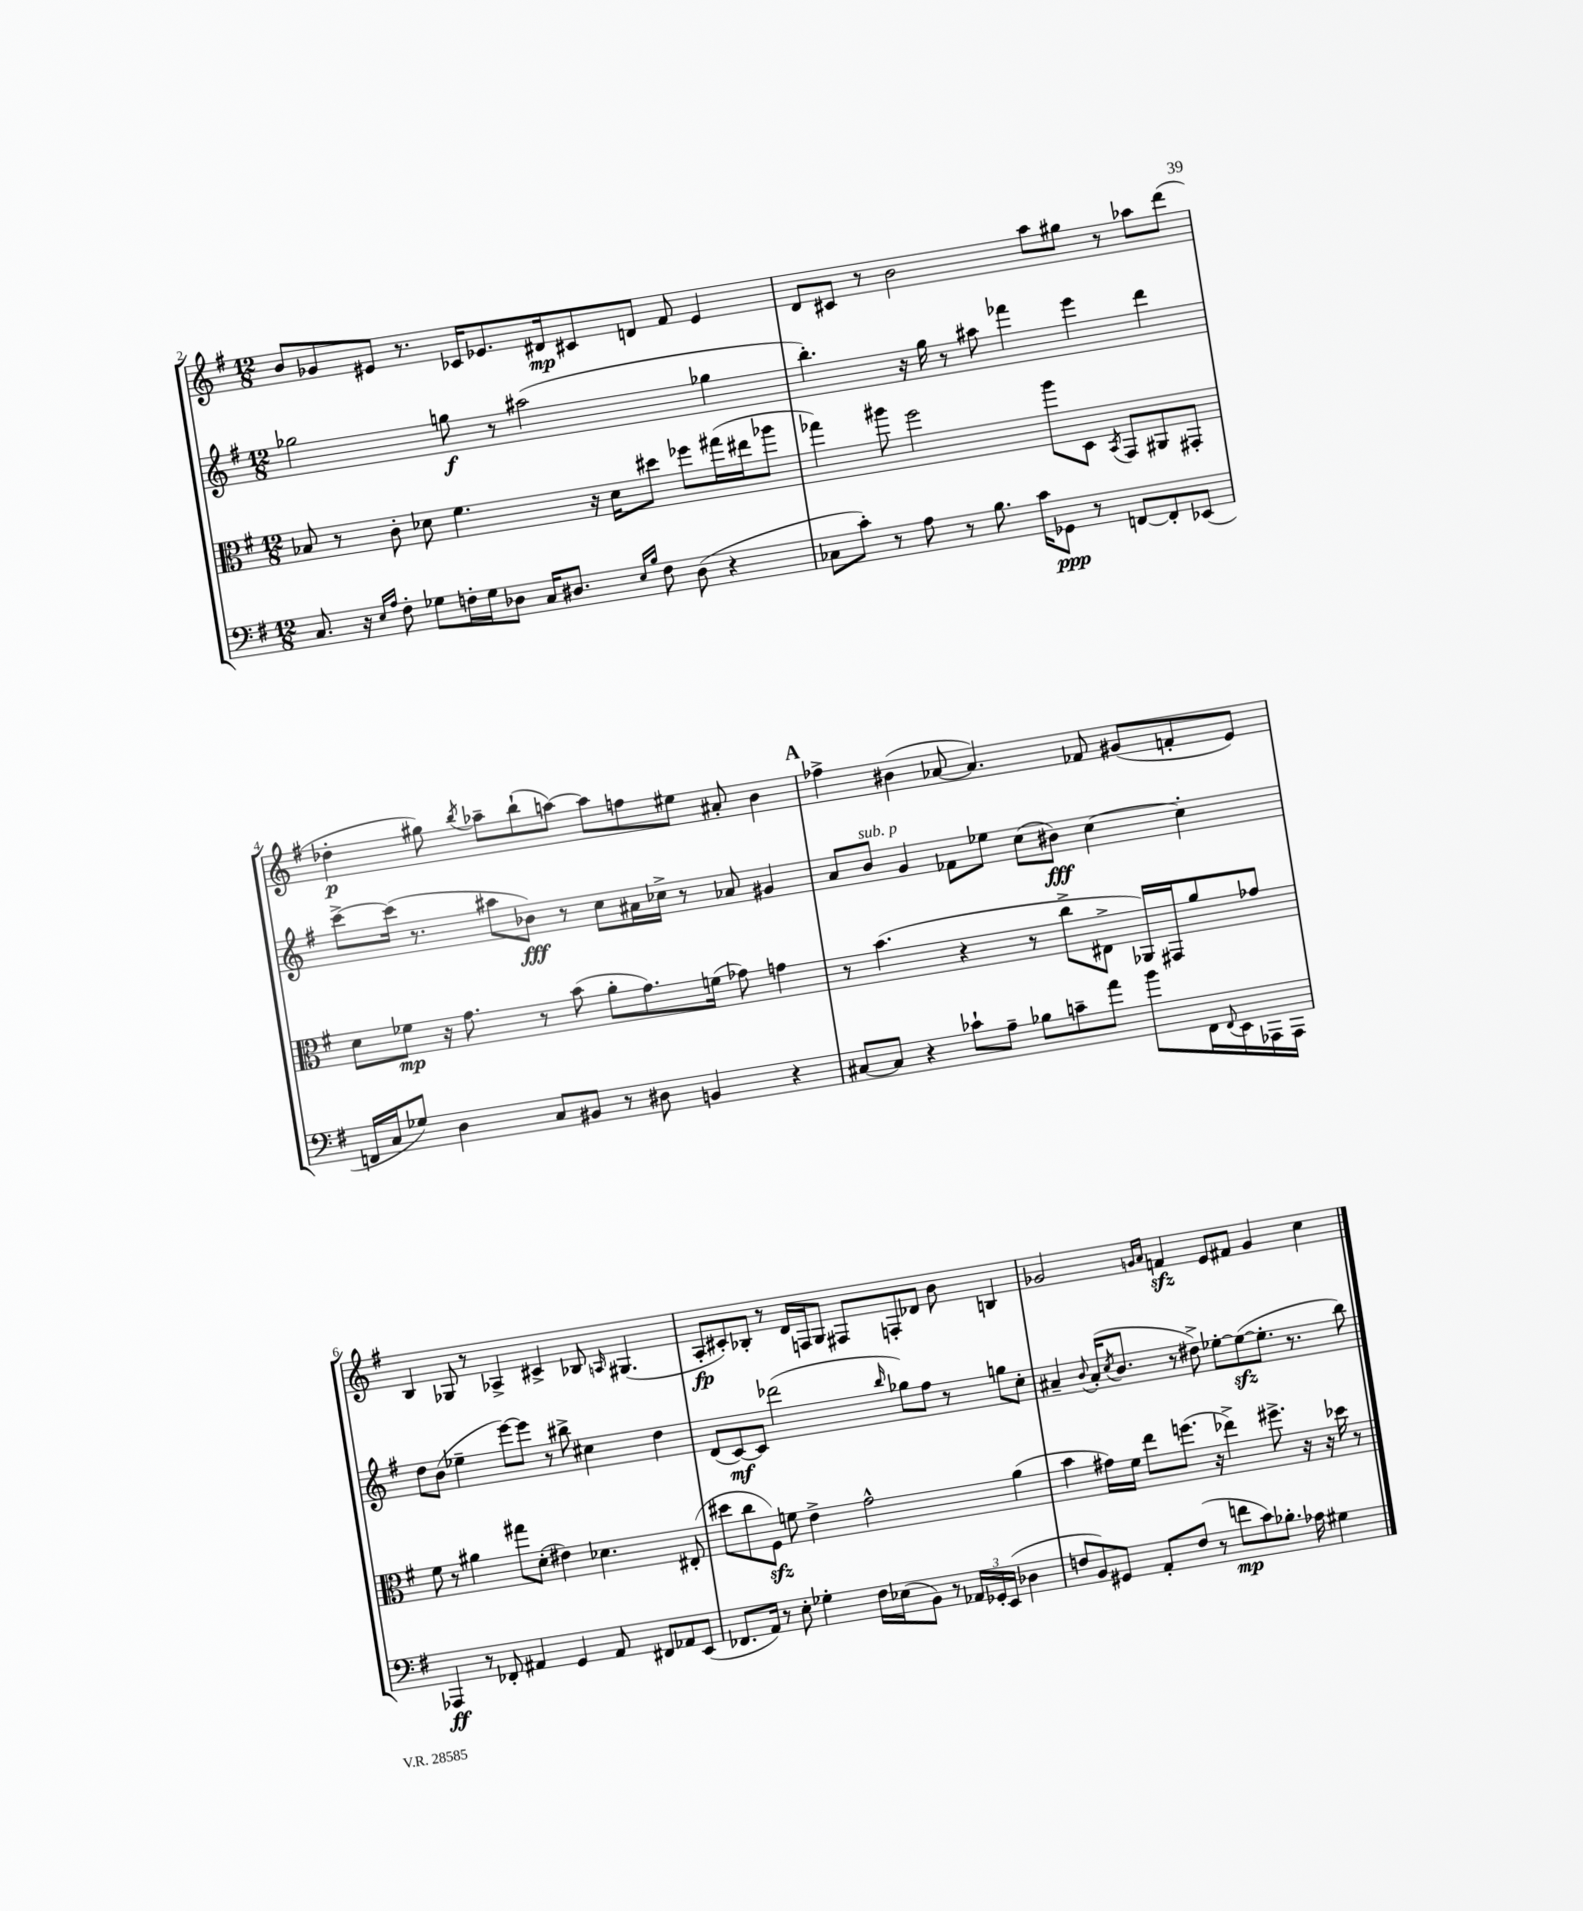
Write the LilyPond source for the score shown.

<<
\new StaffGroup <<
\new Staff = "s0" {
    \clef treble \key g \major \numericTimeSignature \time 12/8
    b'8 ges'8 eis'8 r8. ces'16 ees'8. dis'16\mp cis'8 d'8 fis'8 ees'4 |
    d'8 cis'8 r8 b'2 a''8 gis''8 r8 aes''8 d'''8( |
    des''4-.\p gis''8) \acciaccatura { b''8 } aes''8-- b''8-!( a''8~) a''8 f''8 eis''8 ais'8-. b'4 |
    \mark \markup { \bold "A" } fes''4-> bis'4( aes'8~ aes'4.) fes'8 gis'8( f'8-. e'8) |
    b4 ges8 r8 aes4-> cis'4-> bes8 \grace { a16 } gis4.( |
    a8-.\fp cis'8-.) bes8-. r8 d'16 f16 g8 fis8 f8-. des'8 b'8 b4 |
    ges'2 \grace { g'16 a'16 } f'4\sfz e'8 fis'8 g'4 c''4 \bar "|." |
}
\new Staff = "s1" {
    \clef treble \key g \major \numericTimeSignature \time 12/8
    ges''2 g''8\f r8 ais''2( ges''4 |
    b''4.-.) r16 g''16 r8 ais''8 fes'''4 e'''4 d'''4 |
    c'''8~-> c'''16( r8. ais''8 bes'8\fff) r8 c''8 ais'16 ces''16-> r8 aes'8 gis'4 |
    \mark \markup { \bold "A" } a'8 b'8^\markup { \italic "sub. p" } g'4 fes'8 ees''8 c''8( bis'8\fff) c''4~ c''4-. |
    d''8 b'8( ees''4-- e'''8~) e'''8 r8 bis''8-> cis''4 d''4 |
    d'8( c'8~\mf) c'8 des'''2( \grace { b''16 } ges''8) fis''8 r8 g''8 c''8-. |
    ais'4-- \appoggiatura { b'8 } ais'16-.( \acciaccatura { c''8 } b'8. r8 dis''8->) ees''8~-. ees''8~\sfz( ees''8.-. r8. b''8) \bar "|." |
}
\new Staff = "s2" {
    \clef alto \key g \major \numericTimeSignature \time 12/8
    bes8 r8 c'8-. des'8 fis'4. r16 des'16 dis''8 fes''8 gis''16( eis''16 aes''8 |
    ges''4) ais''8 fis''2 ais''8 d8 \acciaccatura { b,8 } g,8 ais,8 gis,8-. |
    d'8 fes'8\mp r16 g'8. r8 b'8( a'8-. g'8.) f'16( ges'8) g'4 |
    \mark \markup { \bold "A" } r8 b'4.( r4 r8 c''8-> eis8-> aes,16) gis,16 a'8 ges'8 |
    fis'8 r8 ais'4 gis''8 d'8-.( eis'4) des'4. eis8-.( |
    dis''8 c''8 fis8\sfz) f'8 e'4-> g'2-^ a'4( |
    b'4 gis'16) fis'16 e''8 f''8.( r16 ees''4->) fis''8.-> r16 r16 des''16 r8 \bar "|." |
}
\new Staff = "s3" {
    \clef bass \key g \major \numericTimeSignature \time 12/8
    c8. r16 \grace { e16 a16 } fis8-. ges8 f16-. ges16 des8 c16 dis8. \grace { e16 b16 } f8 dis8( r4 |
    ces8 c'8-.) r8 a8 r8 b8. c'16 ges,8\ppp r8 f,8~ f,8-. ees,8( |
    f,16 c16 ges8) d4 c8 bis,8 r8 dis8 b,4 r4 |
    \mark \markup { \bold "A" } cis8~ cis8 r4 ces'8-! a8-- bes8 c'8-- a'8 b'8 fis,16 \appoggiatura { fis,8 } e,16 aes,,16 aes,,16 |
    aes,,4\ff r8 fes,8-. ais,4 g,4 ais,8 fis,8 aes,8 e,8( |
    fes,8. a,16) r8 e8-. ges4-. fis16 ees16( b,8) r8 \tuplet 3/2 { aes,16 ges,16-. e,16( } des4 |
    f8 b,8) gis,8 a,8-. f8( r8 f'8\mp c'8) bes8.-. aes16 gis4 \bar "|." |
}
>>
>>
\layout { \context { \Score currentBarNumber = #2 } }
